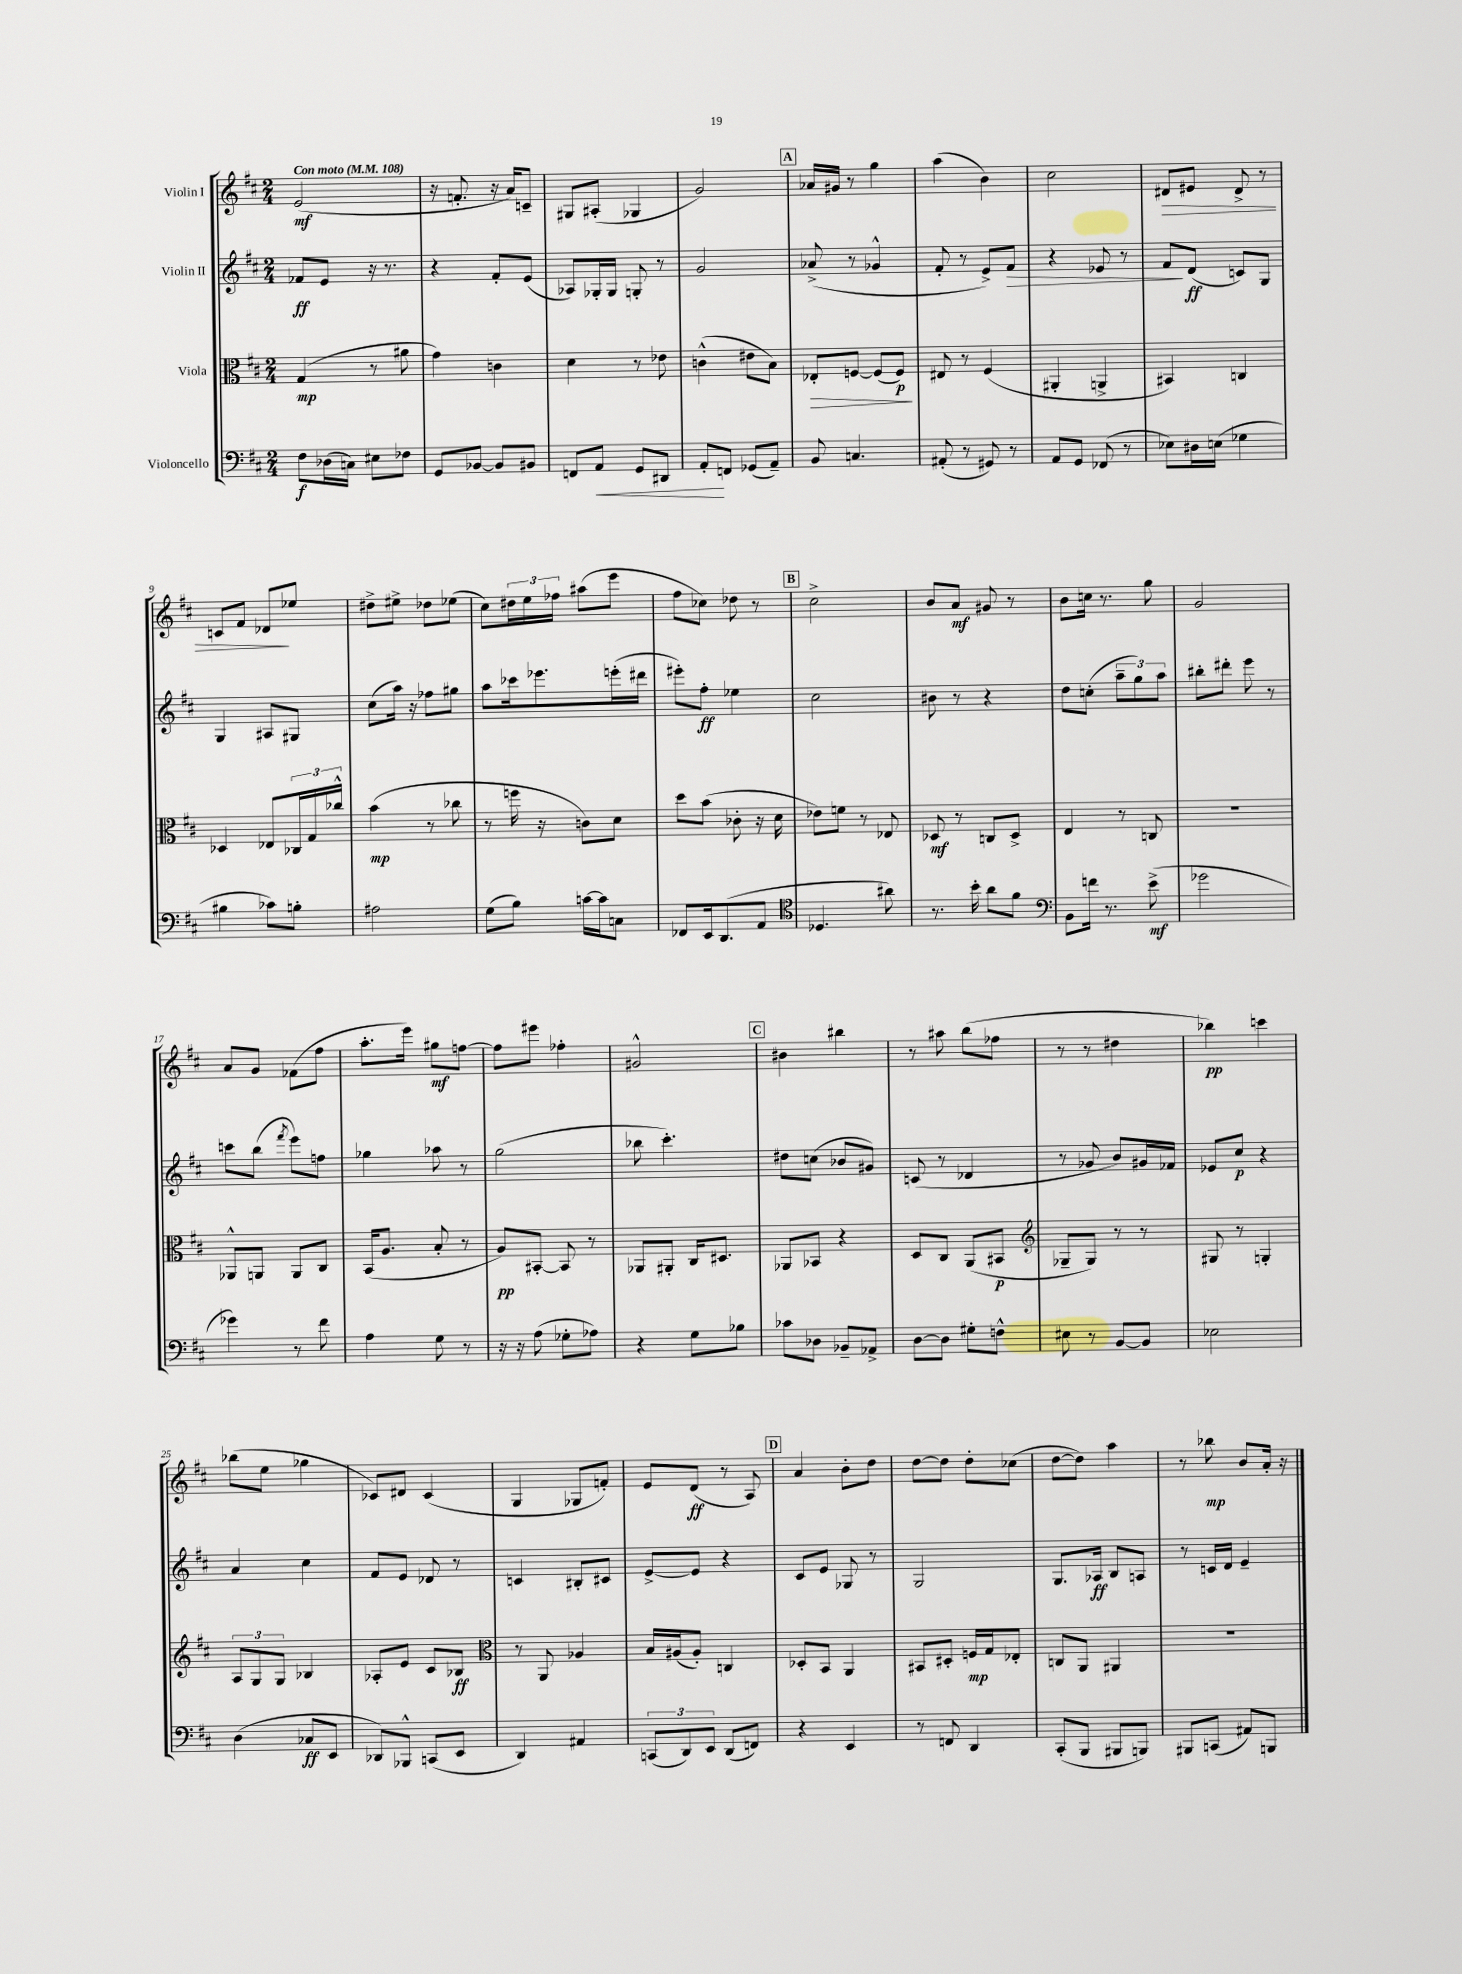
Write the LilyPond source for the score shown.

<<
\new StaffGroup <<
\new Staff = "s0" \with { instrumentName = "Violin I" } {
    \clef treble \key d \major \numericTimeSignature \time 2/4 \tempo "Con moto" 4 = 108
    e'2\mf( |
    r16 f'8.-. r16 a'16) c'8-- |
    gis8 ais8-.( ges4 |
    g'2) |
    \mark \markup { \box "A" } aes'16 gis'16 r8 g''4 |
    a''4( b'4) |
    cis''2 |
    dis'8\> eis'8 dis'8-> r8 |
    c'8 fis'8 des'8\! ees''8 |
    dis''8-> eis''8-> des''8 ees''8( |
    cis''8) \tuplet 3/2 { dis''16 e''16 fes''16 } ais''8( e'''8 |
    fis''8 ces''8) des''8 r8 |
    \mark \markup { \box "B" } cis''2-> |
    b'8 a'8\mf gis'8 r8 |
    b'8 c''16 r8. g''8 |
    g'2 |
    a'8 g'8 fes'8( fis''8 |
    a''8.-. e'''16) gis''8\mf f''8~ |
    f''8 eis'''8 fes''4-. |
    gis'2-^ |
    \mark \markup { \box "C" } bis'4 bis''4 |
    r8 ais''8 b''8( fes''8 |
    r8 r8 dis''4 |
    bes''4\pp) c'''4 |
    bes''8( e''8 ges''4 |
    ces'8) dis'8 ces'4( |
    g4 ges8 f'8-.) |
    e'8 d'8\ff( r8 a8) |
    \mark \markup { \box "D" } a'4 b'8-. d''8 |
    d''8~ d''8 d''8-. ces''8( |
    d''8~ d''8) a''4 |
    r8 bes''8\mp b'8 a'16-. r16 \bar "|." |
}
\new Staff = "s1" \with { instrumentName = "Violin II" } {
    \clef treble \key d \major \numericTimeSignature \time 2/4
    fes'8\ff e'8 r16 r8. |
    r4 fis'8-. e'8( |
    aes8) ges16-. ges16 g8-. r8 |
    g'2 |
    \mark \markup { \box "A" } aes'8->( r8 ges'4-^ |
    fis'8-. r8 e'8->) fis'8\> |
    r4 ees'8 r8 |
    fis'8\! d'8\ff( c'8) g8 |
    g4 ais8 gis8 |
    cis''8( a''16) r16 fes''8 gis''8 |
    a''8 ces'''16 ees'''8. e'''16-.( dis'''16 |
    eis'''8-.) fis''8-.\ff ees''4 |
    \mark \markup { \box "B" } cis''2 |
    bis'8 r8 r4 |
    d''8 c''8-.( \tuplet 3/2 { a''8-- g''8) a''8 } |
    bis''8-. dis'''8-. e'''8 r8 |
    c'''8 b''8( \acciaccatura { fis'''8 } e'''8) f''8 |
    ges''4 aes''8 r8 |
    g''2( |
    bes''8 cis'''4.-.) |
    \mark \markup { \box "C" } dis''8 c''8( bes'8 gis'8) |
    c'8( r8 des'4 |
    r8 ges'8 b'8) gis'16 fes'16 |
    ees'8 cis''8\p r4 |
    a'4 cis''4 |
    fis'8 e'8 des'8 r8 |
    c'4 bis8-. cis'8 |
    e'8~-> e'8 r4 |
    \mark \markup { \box "D" } cis'8 e'8 ges8 r8 |
    g2 |
    g8. aes16\ff b8 a8 |
    r8 c'16 d'16 e'4-- \bar "|." |
}
\new Staff = "s2" \with { instrumentName = "Viola" } {
    \clef alto \key d \major \numericTimeSignature \time 2/4
    g4\mp( r8 ais'8 |
    g'4) c'4 |
    d'4 r8 ees'8 |
    c'4-^( eis'8 b8) |
    \mark \markup { \box "A" } ees8-.\> f8~ f8( f8\p\!) |
    eis8 r8 fis4( |
    ais,4-. a,4-> |
    bis,4) c4 |
    des4 ees8 \tuplet 3/2 { ces16 g16 ces''16-^ } |
    b'4\mp( r8 ces''8 |
    r8 f''16 r16 c'8) d'8 |
    d''8 b'8( ces'8-. r16 d'16 |
    \mark \markup { \box "B" } ees'8) f'8 r8 ees8 |
    des8\mf r8 c8 des8-> |
    e4 r8 c8 |
    R2 |
    aes,8-^ a,8 a,8 cis8 |
    b,16( a8. b8-. r8 |
    a8\pp) bis,8~-. bis,8 r8 |
    aes,8 ais,8-. cis16 dis8. |
    \mark \markup { \box "C" } aes,8 bes,8 r4 |
    d8 cis8 a,8( bis,8\p |
    \clef treble ges8-- ges8) r8 r8 |
    gis8 r8 g4-. |
    \tuplet 3/2 { a8 g8 g8 } bes4 |
    aes8-. e'8 cis'8 bes8\ff |
    \clef alto r8 a,8 aes4 |
    b16 ais16( ais8-.) c4 |
    \mark \markup { \box "D" } des8-. b,8 a,4 |
    bis,8 dis8-. f16\mp g16 ees8-. |
    c8 a,8 ais,4 |
    r2 \bar "|." |
}
\new Staff = "s3" \with { instrumentName = "Violoncello" } {
    \clef bass \key d \major \numericTimeSignature \time 2/4
    fis8\f des16( c16) eis8 fes8 |
    g,8 bes,8~ bes,8 bis,8 |
    f,8 a,8\< g,8 dis,8 |
    a,8-.\! f,8 ges,8( a,8--) |
    \mark \markup { \box "A" } b,8 c4. |
    ais,8-.( r8 gis,8) r8 |
    a,8 g,8 fes,8( r8 |
    ees8) dis16 e16( ges4 |
    bis4 ces'8) b8-. |
    ais2 |
    g8( b8) c'16~ c'16 c8 |
    fes,8 e,16 d,8.( a,8 |
    \mark \markup { \box "B" } \clef tenor des4. ais'8) |
    r8. b'16-. a'8 fis'8 |
    \clef bass b,8 f'16 r8. e'8->\mf( |
    ges'2 |
    ges'4) r8 fis'8 |
    a4 g8 r8 |
    r16 r16 a8( ges8-. aes8) |
    r4 g8 bes8 |
    \mark \markup { \box "C" } ces'8 des8 bes,8-- aes,8-> |
    d8~ d8 gis8-. f8-^ |
    eis8 r8 b,8~ b,8 |
    ees2 |
    d4( ces8\ff e,8 |
    des,8) bes,,8-^ c,8( e,8 |
    d,4) ais,4 |
    \tuplet 3/2 { c,8( d,8) e,8 } d,8( f,8) |
    \mark \markup { \box "D" } r4 e,4 |
    r8 f,8 d,4 |
    cis,8-.( b,,8 bis,,8 b,,8) |
    bis,,8 c,8( ais,8) b,,8 \bar "|." |
}
>>
>>
